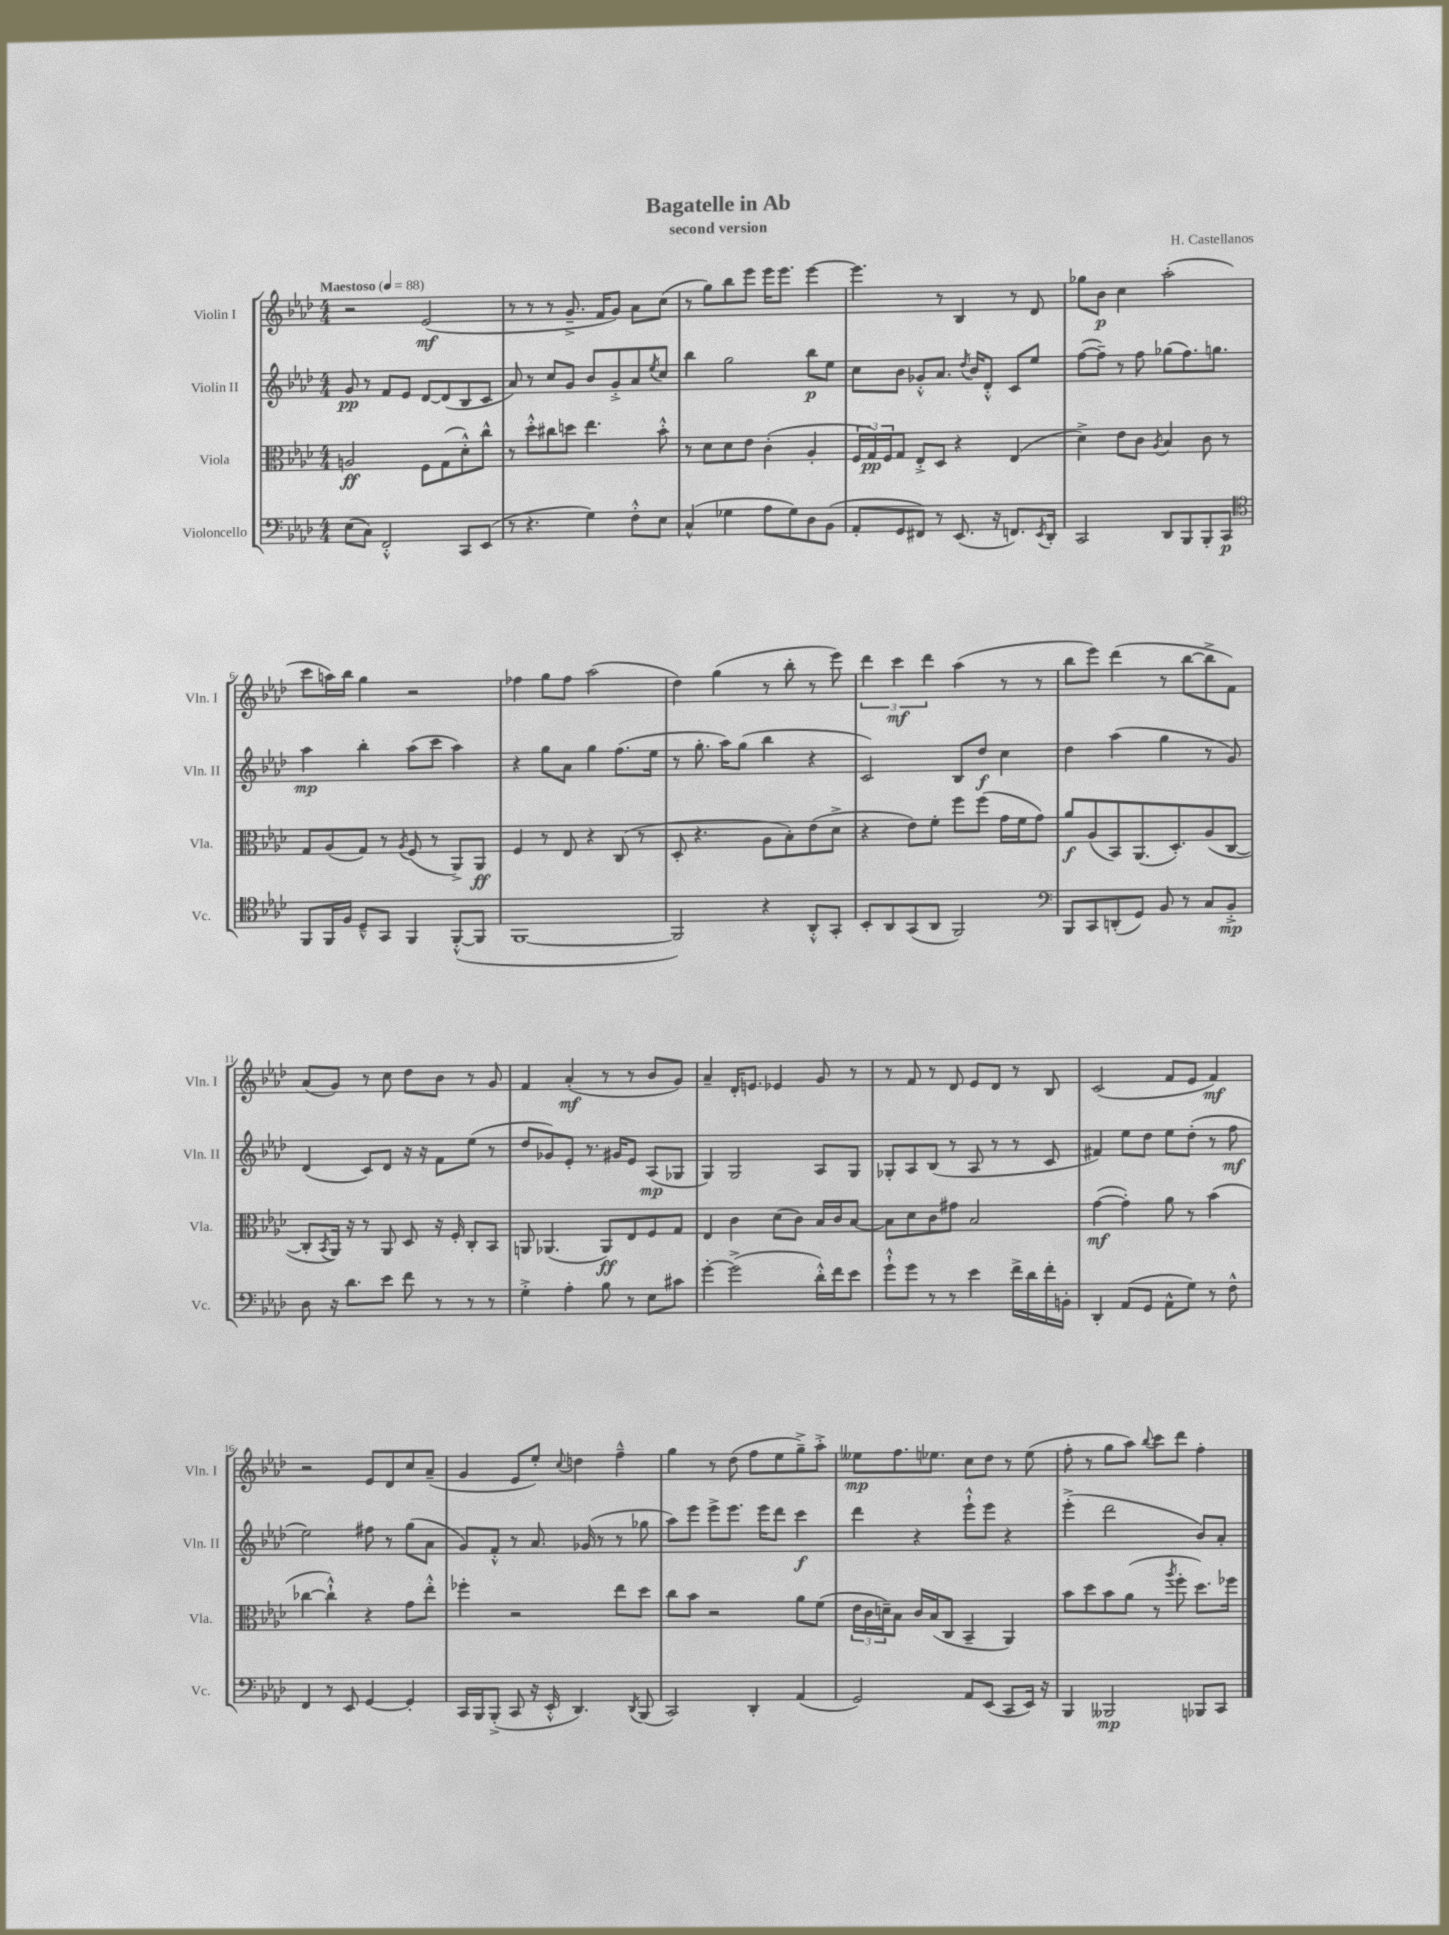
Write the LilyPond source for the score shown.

\header { title = "Bagatelle in Ab" composer = "H. Castellanos" subtitle = "second version" }
<<
\new StaffGroup <<
\new Staff = "s0" \with { instrumentName = "Violin I" shortInstrumentName = "Vln. I" } {
    \clef treble \key aes \major \numericTimeSignature \time 4/4 \tempo "Maestoso" 4 = 88
    r2 ees'2\mf( |
    r8 r8 r8 g'8.---> f'16 g'8) aes'8 c''8( |
    r8 g''8) bes''8 ees'''8 ees'''16 ees'''8. ees'''4~ |
    ees'''4. r8 bes4 r8 des'8 |
    ges''8 bes'8\p c''4 aes''2-.( |
    c'''8 a''16) bes''16 g''4 r2 |
    fes''4 g''8 fes''8 aes''2( |
    des''4) g''4( r8 bes''8-. r8 ees'''8) |
    \tuplet 3/2 { des'''4 c'''4\mf des'''4 } aes''4( r8 r8 |
    bes''8 ees'''8) des'''4( r8 bes''8~ bes''8-> f'8) |
    aes'8( g'8) r8 c''8 des''8 bes'8 r8 g'8 |
    f'4 aes'4-.\mf( r8 r8 bes'8 g'8) |
    aes'4-- des'16-. e'8. ees'4 g'8 r8 |
    r8 f'8 r8 des'8 ees'8 des'8 r8 bes8 |
    c'2( f'8 ees'8 f'4\mf) |
    r2 ees'8 des'8 c''8 aes'8--( |
    g'4 ees'8 ees''8-.) \appoggiatura { c''8 } d''4 f''4---^ |
    g''4 r8 des''8( f''8 ees''8 g''8--->) aes''8-.-> |
    eeses''8\mp f''8. ees''8. c''8 des''8 r8 ees''8( |
    f''8-. r8 g''8 aes''8) \appoggiatura { bes''8 } c'''8 des'''8 f''4-. \bar "|." |
}
\new Staff = "s1" \with { instrumentName = "Violin II" shortInstrumentName = "Vln. II" } {
    \clef treble \key aes \major \numericTimeSignature \time 4/4
    g'8\pp r8 f'8 ees'8 des'8~ des'8( bes8 c'8 |
    aes'8) r8 c''8 g'8 bes'8 g'8-.-> aes'8 \acciaccatura { ees''8 } c''8 |
    bes''4 g''2 bes''8\p ees''8 |
    c''8 bes'8 ges'8-.-^ aes'8. \acciaccatura { des''8 } bes'16 des'8-.-^ c'8 ees''8 |
    f''8~( f''8--) r8 f''8 ges''8( f''8.) g''8. |
    aes''4\mp bes''4-. aes''8( c'''8 aes''4) |
    r4 g''8 aes'8 g''4 f''8.( ees''16 |
    r8 g''8.-. aes''16) g''8( bes''4 r4 |
    c'2) bes8 des''8\f c''4 |
    des''4 aes''4( g''4 r8 g'8) |
    des'4( c'8) des'8 r16 r16 f'8 ees''8( r8 |
    des''8 ges'8) ees'8-. r8. gis'16 ees'8 aes8\mp( ges8 |
    g4) g2 aes8 g8 |
    ges8-. aes8 bes8( r8 aes8 r8 r8 c'8 |
    fis'4) ees''8 des''8 ees''8 des''8-.( r8 f''8\mf |
    ees''2) fis''8 r8 g''8( aes'8 |
    g'8) f'8-.-^ r8 aes'8. ges'16( r8 r8 ges''8 |
    aes''8) ees'''8 ees'''8-> ees'''8. ees'''16 des'''8 c'''4\f |
    des'''4 r4 ees'''8-!-^ ees'''8 r4 |
    ees'''4-.->( des'''2 bes'8) aes'8-. \bar "|." |
}
\new Staff = "s2" \with { instrumentName = "Viola" shortInstrumentName = "Vla." } {
    \clef alto \key aes \major \numericTimeSignature \time 4/4
    a2\ff f8 g8( des'8-.-^) c''8-^ |
    r8 des''8-.-^ cis''8 d''8 ees''4. bes'8-.-^ |
    r8 des'8 des'8 ees'8 c'4-.( aes4-. |
    \tuplet 3/2 { f16 g16\pp) f16 } g8 ees8-.-> des8 r4 ees4( |
    des'4->) ees'8 c'8 \acciaccatura { aes8 } bes4 c'8 r8 |
    g8 aes8( g8) r8 \acciaccatura { aes8 } f8( r8 aes,8->) aes,8\ff |
    f4 r8 ees8 r4 c8( r8 |
    des8-. r4. aes8 bes8-.) ees'8( des'8-> |
    r4 ees'8) f'8-. f''8 f''8( g'16 f'16 g'8) |
    aes'8\f aes8( bes,8) aes,8.( des8.-.) aes8( c8~ |
    c8-. \acciaccatura { bes,8 } aes,16) r16 r8 aes,8 des8 r16 f16-. c8-. bes,8 |
    a,8 aes,4.( aes,8\ff) ees8 f8 g8 |
    ees4 c'4 des'8( c'8) bes16 c'16 bes8~ |
    bes8 des'8 c'8 gis'8 bes2 |
    g'4~\mf( g'4-.) aes'8 r8 bes'4( |
    ces''4~ ces''4-!-^) r4 g'8 ees''8-.-^ |
    fes''4-. r2 ees''8 des''8 |
    c''8 bes'8 r2 aes'8 f'8( |
    \tuplet 3/2 { ees'16 c'16 d'16--) } bes8 c'16 bes16( c8 bes,4-- aes,4) |
    bes'8 des''8 bes'8 aes'8( r8 \acciaccatura { aes''8 } f''8-. des''8.) fes''16 \bar "|." |
}
\new Staff = "s3" \with { instrumentName = "Violoncello" shortInstrumentName = "Vc." } {
    \clef bass \key aes \major \numericTimeSignature \time 4/4
    ees8( c8) f,2-.-^ c,8 ees,8( |
    r8 r4. g4) f8-.-^ ees8 |
    c4-^( ges4 aes8 ges8) des8 bes,8( |
    aes,8-. g,8 fis,8) r8 ees,8.( r16 f,8.) \acciaccatura { ees,8 } des,16-. |
    c,2 des,8 bes,,8 bes,,8-. c,8\p |
    \clef tenor f,8 f,16 f16 des8---^ g,8 f,4 f,8~-.-^( f,8 |
    f,1~ |
    f,2) r4 aes,8-.-^ g,8-. |
    bes,8-. aes,8 g,8( aes,8 f,2) |
    \clef bass bes,,8 c,8 d,8-.( g,8) bes,8 r8 c8 bes,8-.->\mp |
    des8 r16 des'8. ees'8 f'8 r8 r8 r8 |
    g4-.-> aes4-. bes8 r8 ees8 cis'8 |
    g'4~-. g'2->( des'16-.-^) f'16 ees'8 |
    g'8-!-^ g'8 r8 r8 ees'4 f'16-> des'16 f'16-. b,16-. |
    des,4-. aes,8( g,8 aes,8-^ g8) r8 f8-^ |
    f,4 r8 ees,8 g,4~ g,4-. |
    c,16 bes,,16 bes,,8-.->( c,8 r16 ees,16-.-^ des,4.) \acciaccatura { des,8 } bes,,8( |
    c,2) des,4-. aes,4( |
    g,2) aes,8 ees,8( c,8 ees,16) r16 |
    bes,,4 beses,,2\mp bes,,8 c,8 \bar "|." |
}
>>
>>
